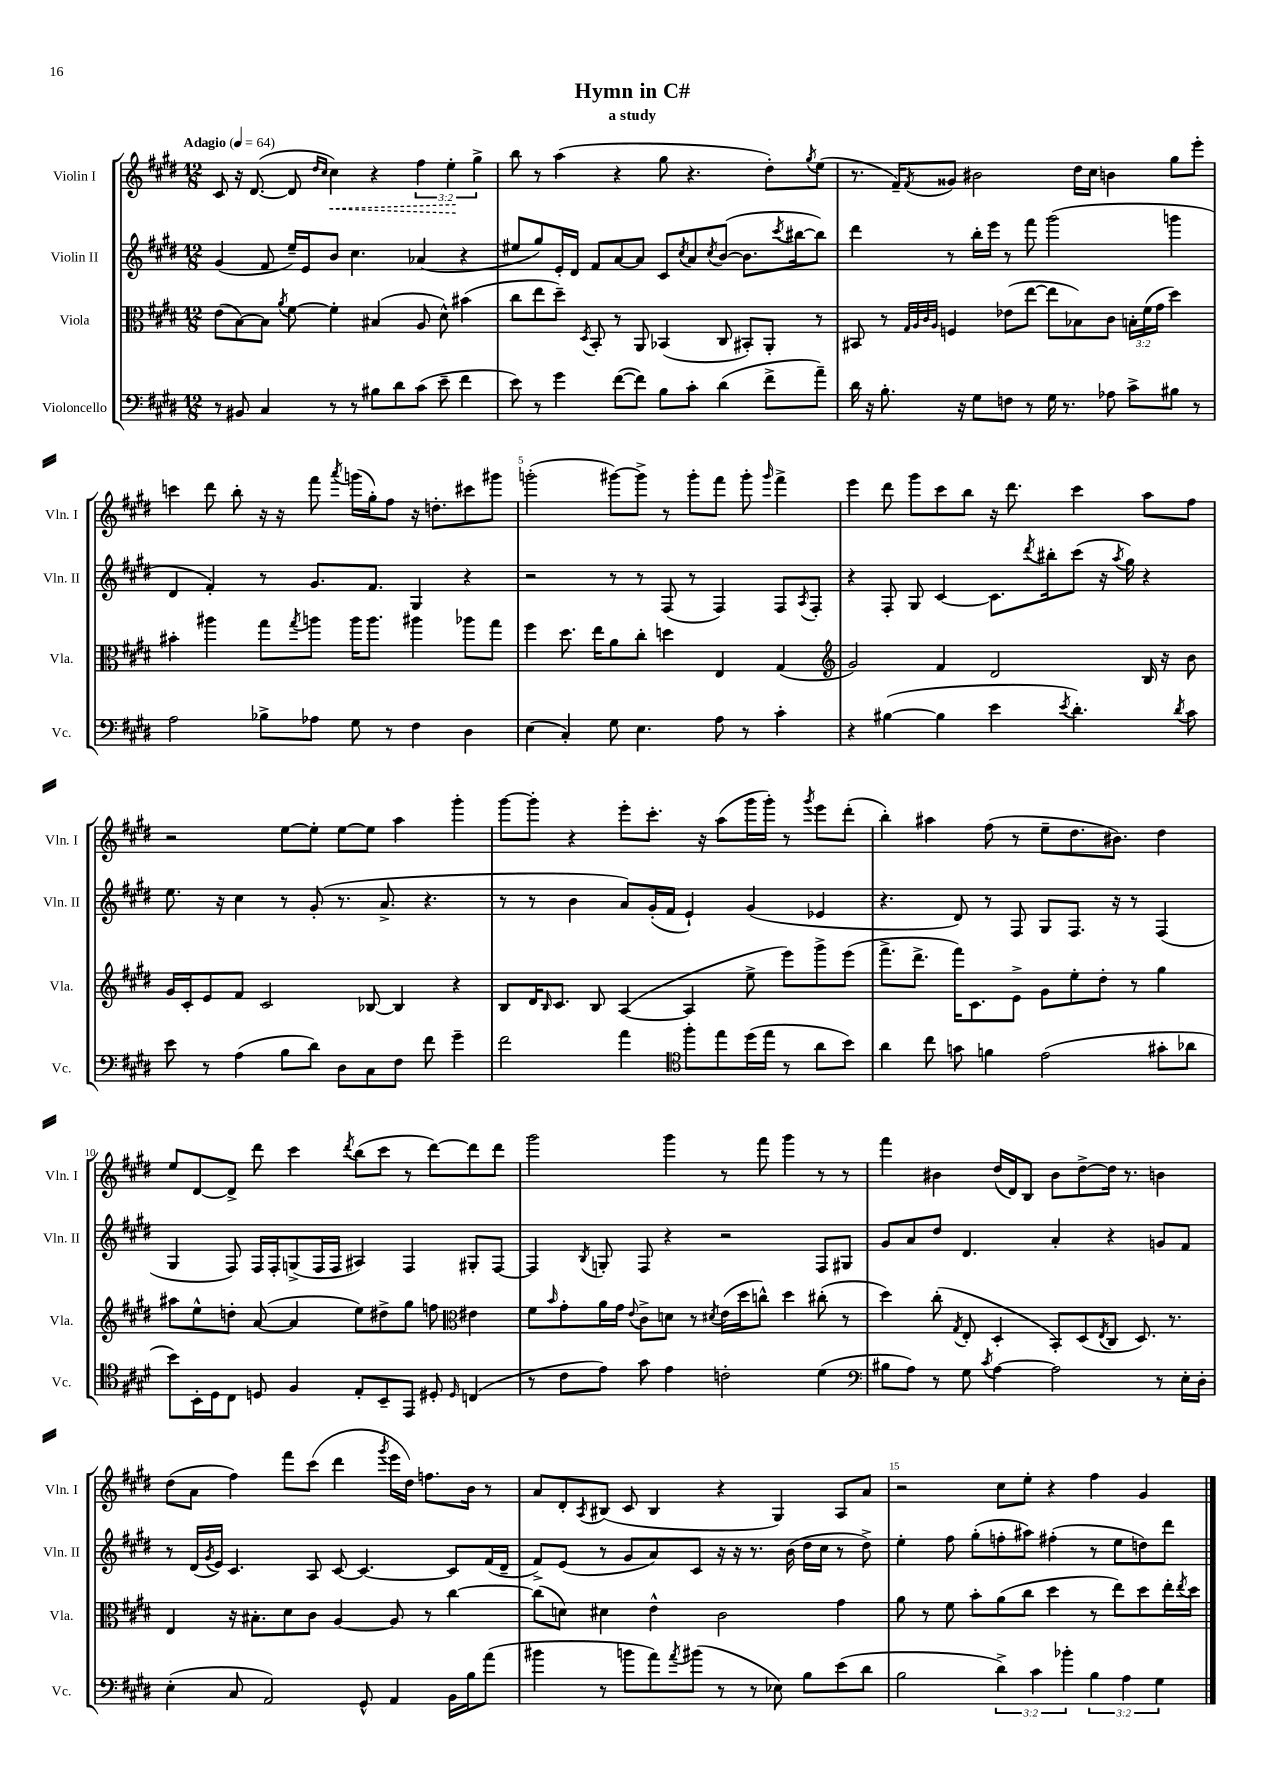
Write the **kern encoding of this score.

**kern	**kern	**kern	**kern
*staff4	*staff3	*staff2	*staff1
*clefF4	*clefC3	*clefG2	*clefG2
*k[f#c#g#d#]	*k[f#c#g#d#]	*k[f#c#g#d#]	*k[f#c#g#d#]
*M12/8	*M12/8	*M12/8	*M12/8
*MM64	*MM64	*MM64	*MM64
8r	(8e\L	(4g#/	8c#/
8BB#/	[8B\)	.	16r
.	.	.	([8.d#/
4C#/	8B\]J	8f#/	.
.	8qa/	.	.
.	[8f#\	16ee~/LL)	8d#/]
.	.	16e/J	.
.	.	.	16qqdd#/LL
.	.	.	16qqcc#/JJ
8r	4f#'\]	8b/J	4cc#\)
8r	.	4.cc#\	.
8B#\L	(4B#/	.	4r
8d#\	.	.	.
(8c#\J	8A/	(4a-/	6ff#\
8e~\	8d#^^\)	.	.
.	.	.	6ee'\
4f#\	(4b#\	4r	.
.	.	.	6gg#^\
=	=	=	=
8e\)	8cc#\L	8ee#/L	8bb\
8r	8ee\	8gg#/)	8r
4g#\	8dd#~\J)	16e'/L	(4aa\
.	.	16d#/JJ	.
.	8qD#/	.	.
.	8BB'/	8f#/L	.
([8f#\L	8r	[8a/	4r
8f#\]J)	8AA/	8a/]J	.
8B\L	(4BB-/	8c#/L	8gg#\
.	.	8qcc#/	.
8c#'\J	.	8a/	4.r
.	.	8qcc#/	.
(4d#\	8C#/	([8b/J	.
.	8BB#'/L)	8.b\]L	.
8f#^\L	8AA'/J	.	8dd#'\L)
.	.	8qccc#/	.
.	.	[16bb#\k	.
.	.	.	8qgg#/
8a~\J)	8r	8bb#\]J)	(8ee\J
=	=	=	=
16d#\	8BB#/	4ddd#\	8.r
16r	.	.	.
8.B'\	8r	.	.
.	.	.	16f#~/LK)
.	32qqG#/LLL	.	.
.	32qqA/	.	.
.	32qqc#/	.	.
.	32qqA/JJJ	.	8qf#/
.	4F/	8r	8g##/J
16r	.	.	.
8G#\L	.	16bb'\LL	2b#\
.	.	16eee\JJ	.
8F\J	(8e-\L	8r	.
8r	[8ee\J	8fff#\	.
16G#\	8ee\]L	(2ggg#\	.
8.r	.	.	.
.	8B-\)	.	16dd#\LL
.	.	.	16cc#\JJ
8A-\	8c#\J	.	4b\
8c#^\L	24B'\LL	.	.
.	(24f#\	.	.
.	24g#\JJ	.	.
8B#\J	4dd#\)	4ggg\	8gg#\L
8r	.	.	8eee'\J
=	=	=	=
2A\	4b#'\	4d#/	4ccc\
.	4aa#\	4f#'/)	8ddd#\
.	.	.	8bb'\
8B-^\L	8gg#\L	8r	16r
.	.	.	16r
.	8qgg#/	.	.
8A-\J	8aa\J	8.g#/L	8fff#\
.	.	.	8qaaa/
8G#\	16aa\LK	.	(16ggg\LL
.	8.aa\J	8.f#/J	16gg#'\J)
8r	.	.	8ff#\J
4F#\	4aa#\	4G#/	16r
.	.	.	8.dd'\L
4D#\	8aa-\L	4r	8ccc#\
.	8gg#\J	.	8ggg#\J
=	=	=	=
(4E\	4ff#\	2r	(2ggg'\
4C#'/)	8.dd#\	.	.
.	16ee\LK	.	.
8G#\	8a\	8r	[8ggg#\L)
4.E\	8cc#'\J	8r	8ggg#^\]J
.	4dd\	(8F#/	8r
.	.	8r	8ggg#'\L
8A\	4E/	4F#/)	8fff#\J
8r	.	.	8ggg#'\
.	.	.	16qqggg#/
4c#'\	(4G#/	8F#/L	4fff#^\
.	.	8qA/	.
.	.	8F#'/J	.
=	=	=	=
*	*clefG2	*	*
4r	2g#/)	4r	4eee\
([4B#\	.	8F#'/	8ddd#\
.	.	8G#/	8ggg#\L
4B#\]	4f#/	[4c#/	8ccc#\
.	.	.	8bb\J
4e\	2d#/	8.c#\]L	16r
.	.	.	8.ddd#\
.	.	8qddd#/	.
.	.	16bb#'\k	.
8qe/	.	.	.
4.d#'\)	.	(8ccc#\J	4ccc#\
.	.	16r	.
.	.	8qaa/	.
.	.	16gg#\)	.
.	16B/	4r	8aa\L
.	16r	.	.
8qd#/	.	.	.
8c#\	8b\	.	8ff#\J
=	=	=	=
8e\	16g#/LL	8.ee\	2r
.	16c#'/J	.	.
8r	8e/	.	.
.	.	16r	.
(4A\	8f#/J	4cc#\	.
.	2c#/	.	.
8B\L	.	8r	[8ee\L
8d#\J)	.	(8g#'/	8ee'\]J
8D#\L	.	8.r	[8ee\L
8C#\	[8B-/	.	8ee\]J
.	.	8.a^/	.
8F#\J	4B-/]	.	4aa\
8f#\	.	4.r	.
4g#~\	4r	.	4ggg#'\
=	=	=	=
2f#\	8B/L	8r	[8ggg#\L
.	16d#/K	8r	8ggg#'\]J
.	16qqB/	.	.
.	8.c#/J	.	.
.	.	4b\	4r
.	8B/	.	.
4a\	([4A/	8a/L)	8eee'\L
.	.	(16g#'/L	8.ccc#'\J
.	.	16f#/JJ	.
*clefC4	*	*	*
8ff#'\L	4A/]	4e`/)	.
.	.	.	16r
8ee\	.	.	(8aa\L
(16dd#\L	8ee^\	(4g#/	16ggg#\L
16ee\JJ	.	.	16ggg#'\JJ)
8r	8eee\L)	.	8r
.	.	.	8qggg#/
8a\L	8ggg#^\	4e-/	8eee\L
8b\J)	(8eee\J	.	(8ddd#'\J
=	=	=	=
4a\	8.fff#^\L	4.r	4bb'\)
.	8.ddd#^\J	.	.
8cc#\	.	.	4aa#\
8g\	16fff#\LK)	8d#/)	.
.	8.c#\	.	.
4f\	.	8r	(8ff#\
.	8e^\J	8F#/	8r
(2e\	8g#\L	8G#/L	8ee~\L
.	8ee'\	8.F#/J	8.dd#\
.	8dd#'\J	.	.
.	.	16r	8.b#\J)
.	8r	8r	.
8g#'\L	4gg#\	(4F#/	4dd#\
8a-\J	.	.	.
=	=	=	=
8b\L)	8aa#\L	4G#/	8ee/L
16BB'\L	8ee^^\	.	[8d#/
16D#\J	.	.	.
8C#\J	8dd'\J	8F#/)	8d#^/]J
8D/	([8a/	16F#/LL	8ddd#\
.	.	16F#'/J	.
4F#/	4a/]	(8G^/	4ccc#\
.	.	16F#/L	.
.	.	16F#/JJ	.
.	.	.	8qddd#/
8E'/L	8ee\L)	4A#/)	(8bb\L
8BB~/	8dd#^\	.	8ccc#\J
8EE/J	8gg#\J	4F#/	8r
8D#'/	8ff\	.	[8ddd#\L)
*	*clefC3	*	*
16qqD#/	.	.	.
(4C/	4e#\	8G#'/L	8ddd#\]
.	.	[8F#/J	8ddd#\J
=	=	=	=
8r	8f#\L	4F#/]	2ggg#\
.	16qqb/	.	.
8c#\L	8g#'\	.	.
.	.	8qB/	.
8e\J)	16a\L	8G'/	.
.	16g#\JJ	.	.
.	8qqe/	.	.
8g#\	8c#^\L	8F#/	.
4e\	8d\J	4r	4ggg#\
.	8r	.	.
.	8qd#/	.	.
2c'\	(16e\LL	2r	8r
.	16dd#\J	.	.
.	8cc^^\J)	.	8fff#\
.	4dd#\	.	4ggg#\
(4d#\	(8cc#'\	8F#/L	8r
.	8r	8G#/J	8r
=	=	=	=
*clefF4	*	*	*
8B#\L	4dd#\)	8g#/L	4fff#\
8A\J)	.	8a/	.
8r	(8cc#'\	8dd#/J	4b#\
.	8qG#/	.	.
8G#\	8E'/	4.d#/	.
8qc#/	.	.	.
[4A\	4D#'/	.	(16dd#/LL
.	.	.	16d#/J)
.	.	.	8B/J
2A\]	8BB'/L)	4a'/	8b#\L
.	(8D#/	.	[8dd#^\
.	8qE/	.	.
.	8C#/J	4r	16dd#\]Jk
.	.	.	8.r
.	8.D#/)	.	.
8r	.	8g/L	4b\
.	8.r	.	.
16E'\LL	.	8f#/J	.
16D#'\JJ	.	.	.
=	=	=	=
(4E'\	4E/	8r	(8dd#\L
.	.	(16d#/LL	8a\J
.	.	8qg#/	.
.	.	16e/JJ)	.
8C#/	16r	4.c#/	4ff#\)
.	8.B#'\L	.	.
2AA/)	.	.	.
.	8d#\	.	8fff#\L
.	8c#\J	8A/	(8ccc#\J
.	[4A/	[8c#/	4ddd#\
8GG#^^/	.	4.c#/_	.
.	.	.	8qggg#/
4AA/	8A/]	.	16eee\LL
.	.	.	16dd#\JJ)
.	8r	.	8.ff\L
16BB\LL	[4cc#\	8c#/]L	.
16B\J	.	.	16b\Jk
(8a\J	.	(16f#/L	8r
.	.	16d#~/JJ	.
=	=	=	=
4b#\	(8cc#\]L	8f#^/L)	8a/L
.	8d\J)	(8e/J	8d#'/
.	.	.	8qA/
8r	4d#\	8r	(8B#/J
8b\L	.	8g#/L	8c#/
8a\)	4e^^\	8a/)	4B#/
8qa/	.	.	.
(8b#\J	.	8c#/J	.
8r	2c#\	16r	4r
.	.	16r	.
8r	.	8.r	.
8E-\)	.	.	4G#/)
.	.	(16b\	.
8B\L	.	16dd#\LL	.
.	.	16cc#\JJ	.
(8e\	4g#\	8r	8A/L
8d#\J	.	8dd#^\)	8a/J
=	=	=	=
2B\	8a\	4ee'\	2r
.	8r	.	.
.	8f#\	8ff#\	.
.	8b'\L	(8gg#'\L	.
6d#^\)	(8a\	8ff'\	8cc#\L
.	8cc#\J	8aa#\J)	8ee'\J
6c#\	.	.	.
.	4dd#\	(4ff#'\	4r
6b-'\	.	.	.
6B\	8r	8r	4ff#\
.	8ee\L)	8ee\L	.
6A\	.	.	.
.	8dd#\	8dd\)	4g#/
6G#\	.	.	.
.	16ee'\L	8ddd#\J	.
.	8qee/	.	.
.	16dd#\JJ	.	.
==	==	==	==
*-	*-	*-	*-
